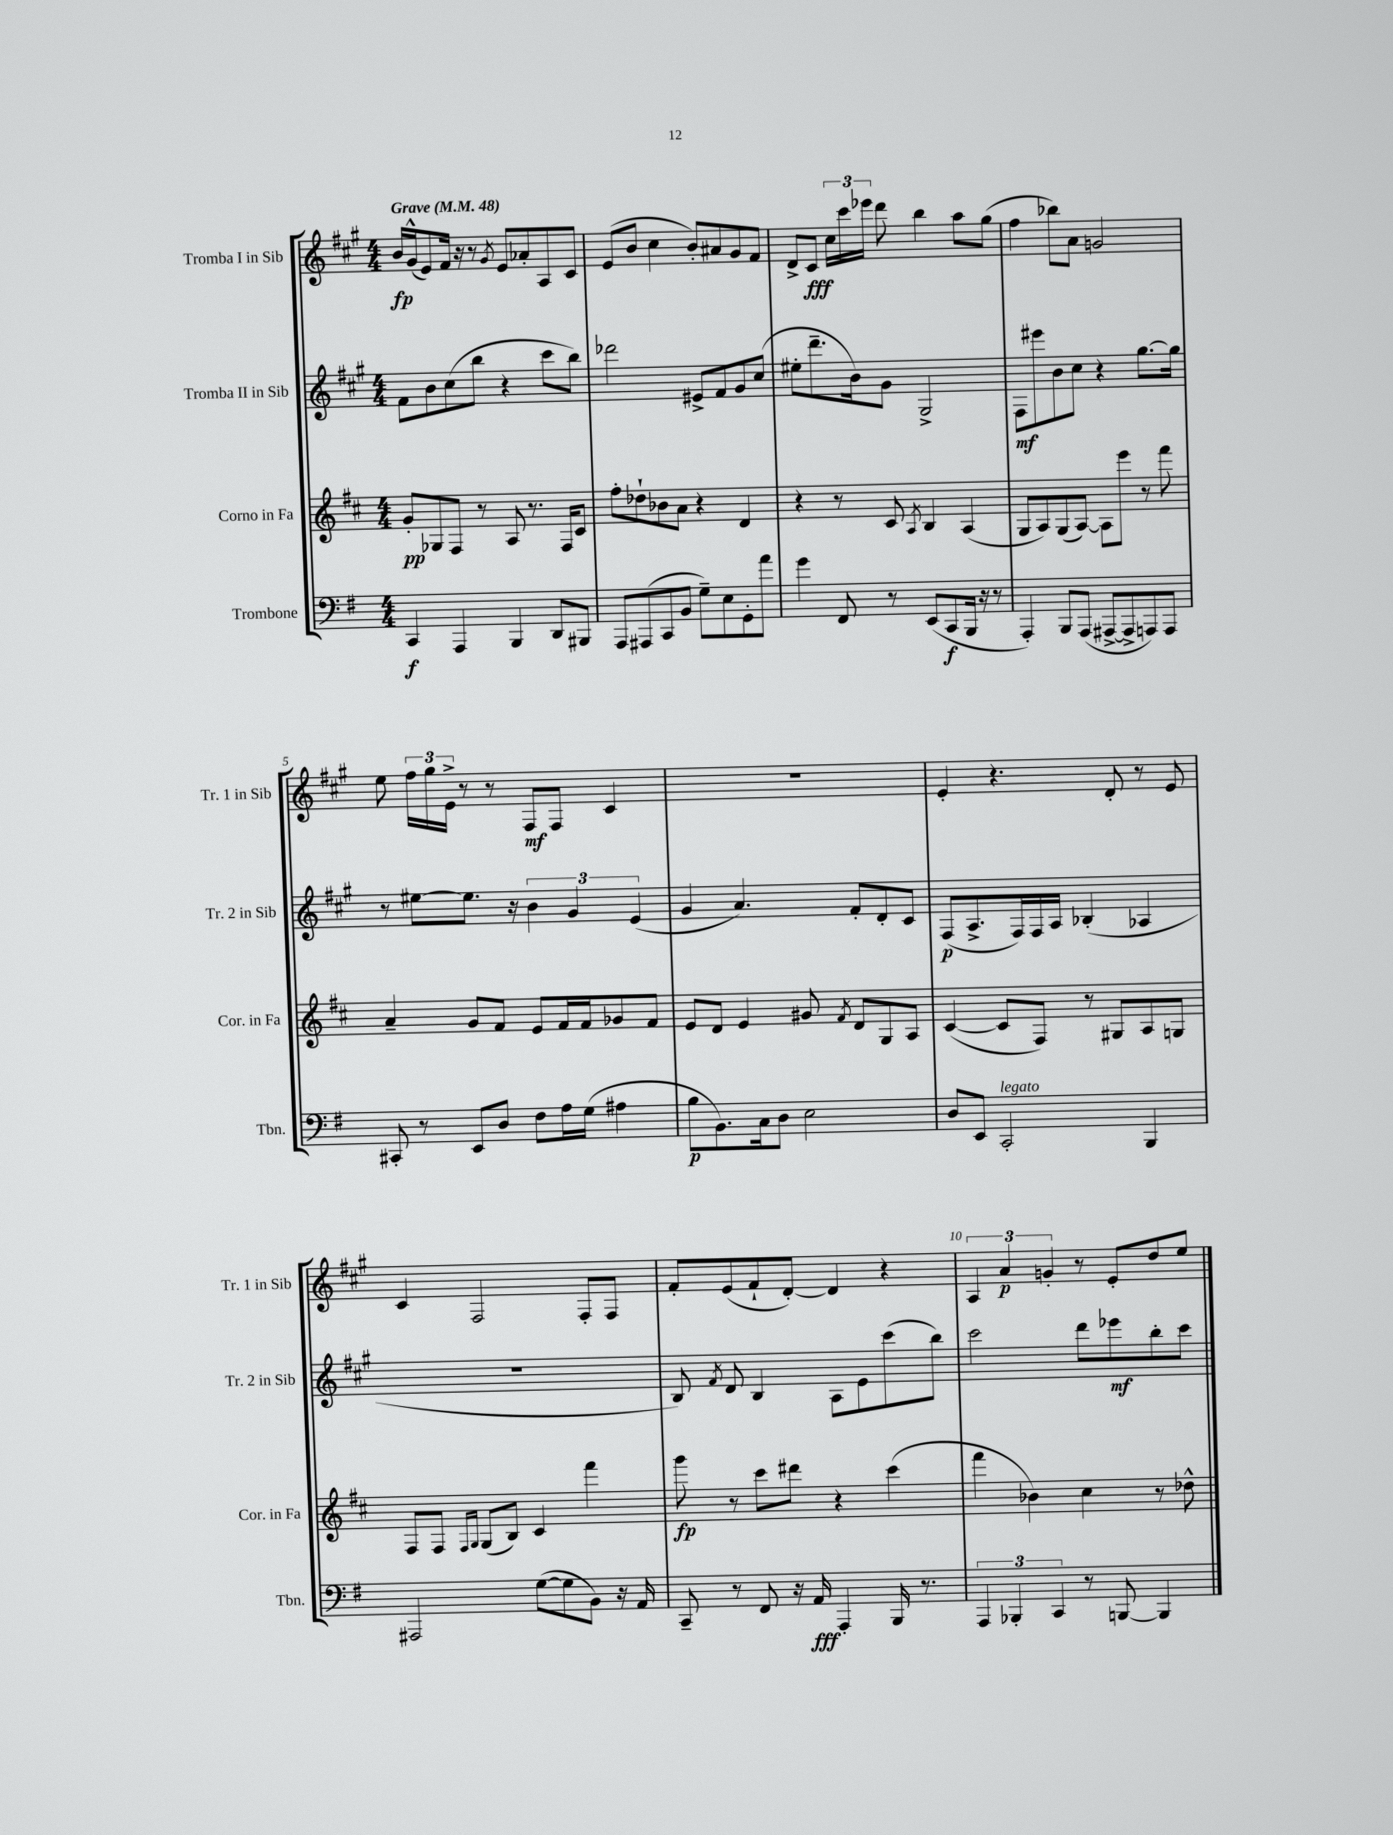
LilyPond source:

<<
\new StaffGroup <<
\new Staff = "s0" \with { instrumentName = "Tromba I in Sib" shortInstrumentName = "Tr. 1 in Sib" } {
    \clef treble \key a \major \numericTimeSignature \time 4/4 \tempo "Grave" 4 = 48
    \autoBeamOff b'16[\fp gis'16-^( e'8) fis'16] r16 r8 \acciaccatura { gis'8 } e'8[ aes'8-. a8 cis'8] |
    e'8[( b'8] cis''4 b'8[-.) ais'8 gis'8 fis'8] |
    d'8[-> cis'8]\fff \tuplet 3/2 { cis''16[ cis'''16 ees'''16] } d'''8 b''4 a''8[ gis''8]( |
    fis''4 bes''8[) a'8] g'2 |
    e''8 \tuplet 3/2 { fis''16[ gis''16 e'16]-> } r8 r8 fis8[\mf fis8] cis'4 |
    R1 |
    e'4-. r4. d'8-. r8 e'8 |
    cis'4 fis2 fis8[-. fis8] |
    fis'8[-. e'8( fis'8-! d'8]~-.) d'4 r4 |
    \tuplet 3/2 { a4 a'4\p g'4-. } r8 e'8[-. d''8 e''8] \bar "|." |
}
\new Staff = "s1" \with { instrumentName = "Tromba II in Sib" shortInstrumentName = "Tr. 2 in Sib" } {
    \clef treble \key a \major \numericTimeSignature \time 4/4
    \autoBeamOff fis'8[ b'8 cis''8( b''8] r4 cis'''8[ b''8]) |
    des'''2 eis'8[-> fis'8 gis'8 cis''8]( |
    eis''8[-. d'''8.-- b'16) gis'8] gis2-> |
    fis8[\mf eis'''8 b'8 cis''8] r4 gis''8.[~ gis''16] |
    r8 eis''8[~ eis''8.] r16 \tuplet 3/2 { b'4 gis'4 e'4( } |
    gis'4 a'4.) fis'8[-. d'8-. cis'8] |
    fis8[\p( a8.-> fis16) fis16 a16] bes4-.( aes4 |
    R1 |
    b8) \acciaccatura { fis'8 } d'8 b4 a8[ e'8 cis'''8( b''8]) |
    cis'''2 d'''8[ ees'''8\mf b''8-. cis'''8] \bar "|." |
}
\new Staff = "s2" \with { instrumentName = "Corno in Fa" shortInstrumentName = "Cor. in Fa" } {
    \clef treble \key d \major \numericTimeSignature \time 4/4
    \autoBeamOff g'8[-.\pp ges8 fis8] r8 a8 r8. fis16[ cis'8] |
    fis''8[-. des''8-! bes'8 a'8] r4 d'4 |
    r4 r8 cis'8 \acciaccatura { a8 } b4 a4( |
    g8[ a8) g8( a8]~) a8[ e'''8] r8 fis'''8 |
    a'4-- g'8[ fis'8] e'8[ fis'16 fis'16 ges'8 fis'8] |
    e'8[ d'8] e'4 gis'8 \acciaccatura { fis'8 } d'8[ g8 a8] |
    cis'4~( cis'8[ fis8]) r8 gis8[ a8 g8] |
    fis8[ fis8] \grace { fis16[ g16] } g8[( b8]) cis'4 fis'''4 |
    g'''8\fp r8 cis'''8[ dis'''8] r4 cis'''4( |
    fis'''4 bes'4) cis''4 r8 des''8-^ \bar "|." |
}
\new Staff = "s3" \with { instrumentName = "Trombone" shortInstrumentName = "Tbn." } {
    \clef bass \key g \major \numericTimeSignature \time 4/4
    \autoBeamOff c,4\f a,,4 b,,4 d,8[ bis,,8] |
    a,,8[ ais,,8( c,8 b,8] g8[--) e8 g,8-. a'8] |
    g'4 fis,8 r8 e,8[( c,8\f b,,16] r16 r8 |
    a,,4-.) b,,8[ a,,8]( ais,,8[~-> ais,,8-> a,,8) a,,8] |
    cis,8-. r8 e,8[ d8] fis8[ a16 g16]( ais4 |
    b8[\p b,8.) c16 d8] e2 |
    d8[ e,8] c,2-.^\markup { \italic "legato" } b,,4 |
    ais,,2 g8[~( g8 b,8]) r16 a,16 |
    c,8-- r8 fis,8 r16 a,16\fff a,,4-. b,,16 r8. |
    \tuplet 3/2 { a,,4 bes,,4-. c,4 } r8 b,,8~ b,,4 \bar "|." |
}
>>
>>
\layout { \context { \Score \override BarNumber.break-visibility = ##(#f #t #t) barNumberVisibility = #(every-nth-bar-number-visible 5) } }
